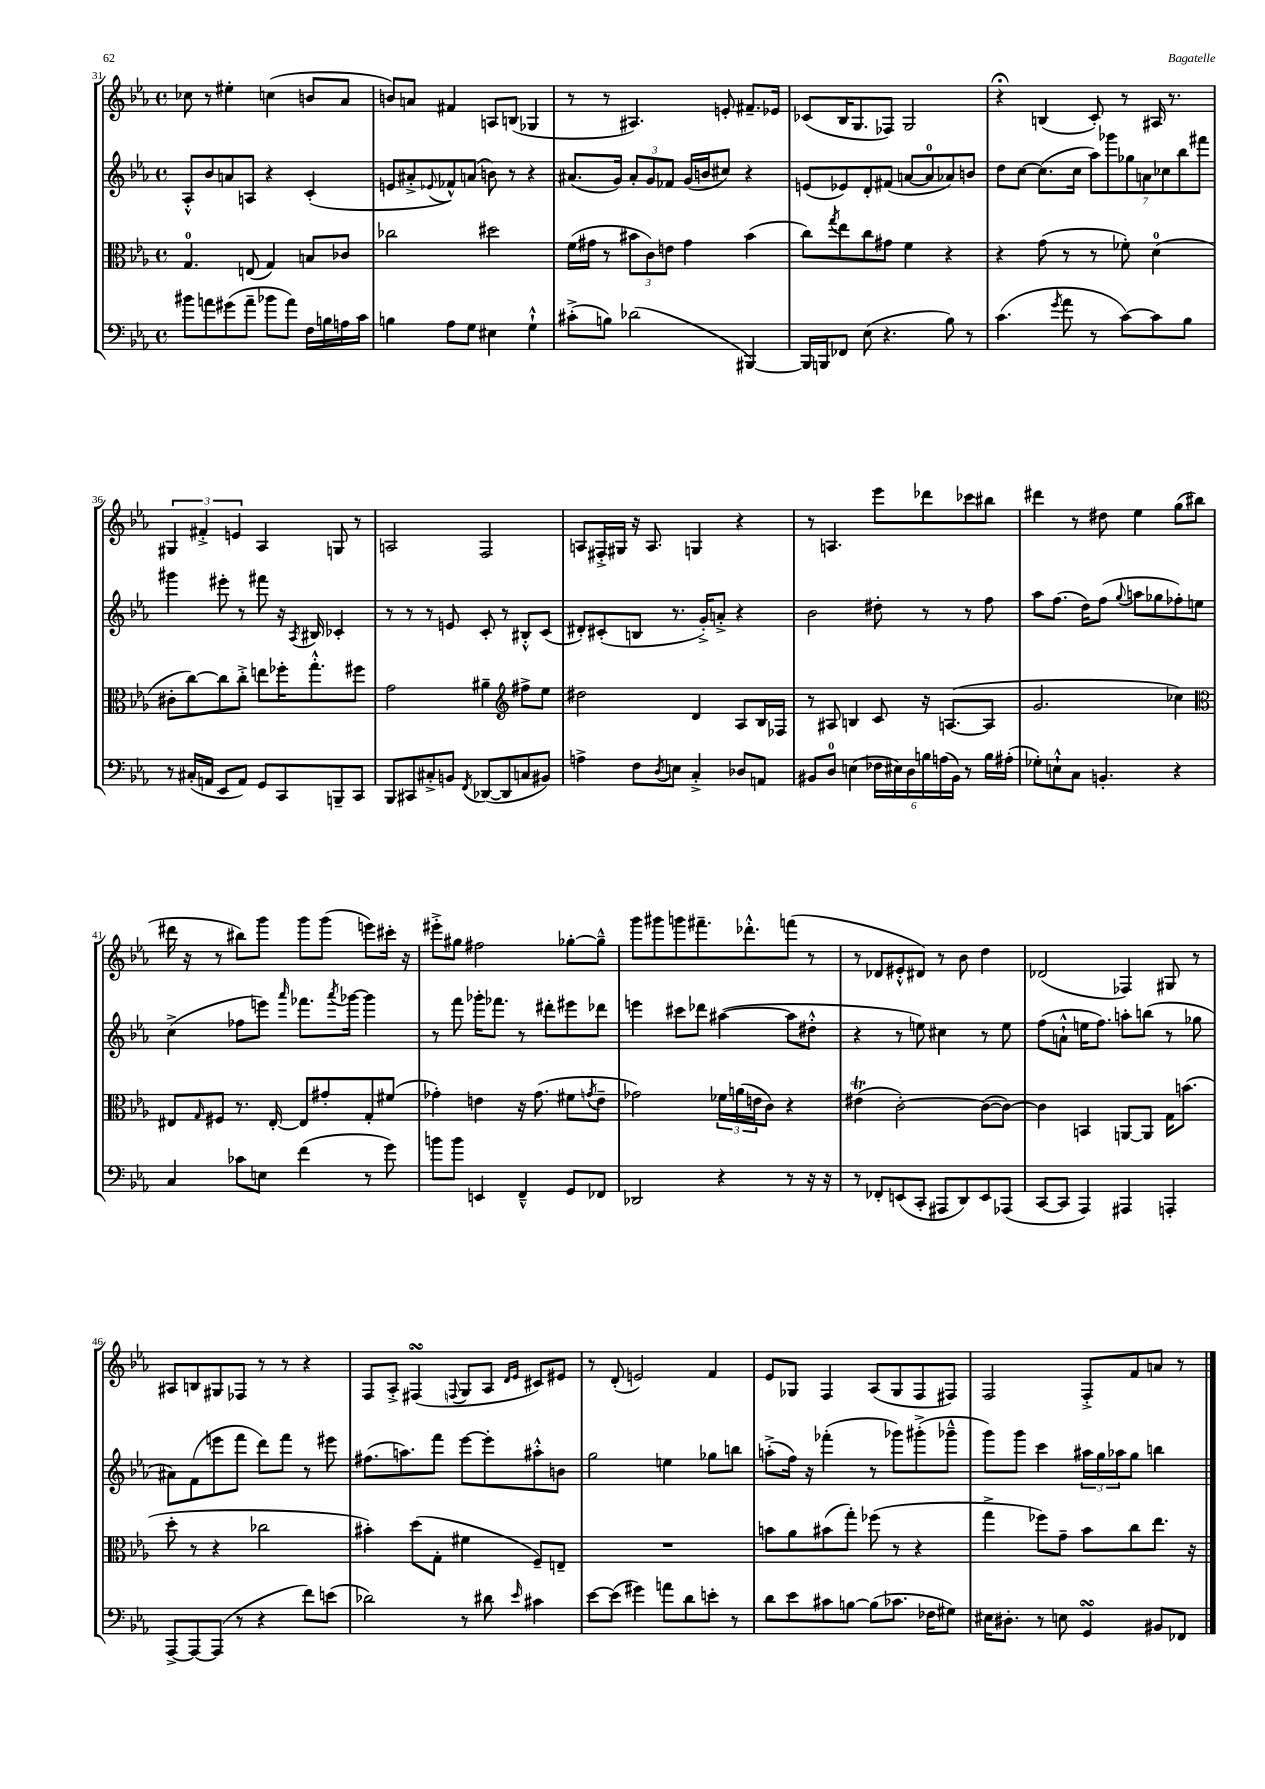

**kern	**kern	**kern	**kern
*part4	*part3	*part2	*part1
*staff4	*staff3	*staff2	*staff1
*clefF4	*clefC3	*clefG2	*clefG2
*k[b-e-a-]	*k[b-e-a-]	*k[b-e-a-]	*k[b-e-a-]
*M4/4	*M4/4	*M4/4	*M4/4
*met(c)	*met(c)	*met(c)	*met(c)
=31	=31	=31	=31
8b#X\L	4.G/	8A-'^^/L	8cc-X\
8an\	.	8b-/	8r
(8g#X\	.	8an/	4ee#X'\
8a~\J	(8En/	8An/J	.
8b-X\L	4G/)	4r	(4ccn\
8a\J)	.	.	.
16F\LL	8Bn/L	(4c'/	8bn/L
16Bn\	.	.	.
16An\	8c-X/J	.	8a-/J
16c\JJ	.	.	.
=32	=32	=32	=32
4Bn\	2cc-X\	8en/L	8bn/L)
.	.	8a#X'^/	8an/J
.	.	8qqe-X/	.
8A-\L	.	8f-X^^/)	4f#X/
8G\J	.	(8an/J	.
4E#X\	2dd#X\	8bn\)	8An/L
.	.	8r	(8Bn/J
4G`^^\	.	4r	4G-X/
=33	=33	=33	=33
(8c#X'^\L	(16f\LL	(8.a#X/L	8r
.	16g#X\JJ	.	.
8Bn\J)	8r	.	8r
.	.	16g/Jk)	.
(2d-X\	12b#X\L	12a#'/L	4.A#X/)
.	12c\)	12g/	.
.	12en\J	12f-X/J	.
.	4g#\	(16g/LL	.
.	.	16bn/J	.
.	.	8cc#X/J)	8en'/
[4BBB#X/)	(4b#\	4r	8.f#X~/L
.	.	.	16e-X/Jk
=34	=34	=34	=34
16BBB#/LL]	8cc\L)	(8en/L	(8c-X/L
16BBBn/J	.	.	.
.	8qgg/	.	.
8FF-X/J	8ee-\	8e-X/)	16B-/K
.	.	.	8.G/
(8E-\	8cc\	8d'/	.
4.r	8g#X\J	(8f#X/J	8F-X/J)
.	4f\	[8an/L	2G/
.	.	8a/]	.
8B-\)	4r	8a-X/)	.
8r	.	8bn/J	.
=35	=35	=35	=35
(4.c\	4r	8dd\L	4r;<
.	.	[8cc\J	.
.	(8g\	(8.cc\L]	(4Bn/
8qg/	.	.	.
8a-\	8r	.	.
.	.	16cc\Jk	.
8r	8r	14aa-\L)	8c'/)
.	.	14ggg-X\	.
[8c\L)	8f-X'\)	.	8r
.	.	14gg-X\	.
.	.	14an\	.
8c\]	(4d\	.	16A#X/
.	.	14cc-X\	.
.	.	.	8.r
.	.	14bb-\	.
8B-\J	.	.	.
.	.	14fff#X\J	.
!!LO:LB:g=z
=36	=36	=36	=36
8r	8c#X'\L	4ggg#X\	6G#X/
(16C#X'/LL	[8cc\)	.	.
.	.	.	6f#X'^/
16AAn/JJ	.	.	.
8EE-/L	8cc\]	8eee#X'\	.
.	.	.	6en/
8AA/J)	8cc'^\J	8r	.
8GG/L	8een\L	8fff#X\	4A-/
8CC/	16ff-X'\K	16r	.
.	.	8qA-/	.
.	8.gg'^^\	16B#X/	.
8BBBn~/	.	4c-X'/	8Gn/
8CC/J	8ff#X\J	.	8r
=37	=37	=37	=37
8BBB-/L	2g\	8r	2An/
8CC#X/	.	8r	.
8C#X'^/	.	8r	.
8BBn/J	.	8en/	.
8qFF/	.	.	.
([8DD-X/L	4a#X~\	8c'/	2F/
8DD-/]	.	8r	.
*	*clefG2	*	*
8Cn/	8ff#X^\L	8B#X'^^/L	.
8BB#X/J)	8ee-\J	(8c/J	.
=38	=38	=38	=38
4An^\	2dd#X\	8d#X'/L)	8An/L
.	.	(8c#X'/	16F#X'^/L
.	.	.	16G#X/JJ
8F\L	.	8Bn/J	16r
.	.	.	8.A/
8qD/	.	.	.
8En\J	.	8.r	.
4C'^/	4d/	.	4Gn/
.	.	16g'^/KL)	.
.	.	8an'^/J	.
8D-X/L	8A-/L	4r	4r
8AAn/J	16B-/L	.	.
.	16F-X/JJ	.	.
=39	=39	=39	=39
8BB#X/L	8r	2b-\	8r
8D/J	8A#X/	.	4.An/
(4En\	4Bn/	.	.
24F-X\LL	8c/	8dd#X'\	8eee-\L
24E#X\)	.	.	.
24D\	.	.	.
24Bn\	16r	8r	8ddd-X\
(24An\	.	.	.
.	([8.An/L	.	.
24BB#\JJ)	.	.	.
8r	.	8r	8ccc-X\
16B\LL	8A/J]	8ff\	8bb#X\J
(16A#X'\JJ	.	.	.
=40	=40	=40	=40
8G-X'\L)	2.g/	8aa-\L	4ddd#X\
8En`^^\	.	(8.ff\J	.
8C\J	.	.	8r
.	.	16dd\KL)	.
4.BBn'/	.	(8ff\J	8dd#X\
.	.	8qqgg/	.
.	.	8aan\L	4ee-\
.	.	8gg-X\	.
4r	4cc-X\)	8ff-X'\)	(8gg\L
.	.	8een\J	8bb#X\J
!!LO:LB:g=z
=41	=41	=41	=41
*	*clefC3	*	*
4C/	8E#X/L	(4cc^\	16ddd#X\
.	.	.	16r
.	16qqG/	.	.
.	8F#X/J	.	8r
8c-X\L	8.r	8ff-X\L	8bb#X\L)
8En\J	.	8eeen\J)	8ggg\J
.	[16E#'/	.	.
.	.	16qqaaa-/	.
(4f\	8E#/L]	8.fff-X\L	8ggg\L
.	8g#X'/	.	(8ggg\J
.	.	8qaaa-/	.
.	.	[16ggg-X\Jk	.
8r	8G'/	4ggg-\]	8eeen\L)
8g\)	(8f#X/J	.	16ccc#X'\Jk
.	.	.	16r
=42	=42	=42	=42
8bn\L	4g-X'\)	8r	8eee#X'^\L
8b\J	.	8fff\	8gg#X\J
4EEn/	4en\	16ggg-X'\KL	2ff#X\
.	.	8.fff-X\J	.
4FF~^^/	16r	8r	.
.	(8.g-\	.	.
.	.	8ddd#X'\L	.
8GG/L	8f#X\L	8eee#X\	[8gg-X'\L
.	8qgn/	.	.
8FF-X/J	8e~\J	8ddd-X\J	8gg-~^^\J]
=43	=43	=43	=43
2DD-X/	2g-X\)	4eeen\	8ggg\L
.	.	.	8ggg#X\
.	.	8ccc#X\L	8gggn\
.	.	8ddd-X\J	8.fff#X~\
4r	24f-X\LL	([4aa#X\	.
.	(24an\	.	.
.	.	.	8.ddd-X'^^\
.	24en\J	.	.
.	8c\J)	.	.
8r	4r	8aa#\L]	(8fffn\J
16r	.	8dd#X'^^\J	8r
16r	.	.	.
=44	=44	=44	=44
8r	(4e#Xt\	4r	8r
8FF-X'/L	.	.	8d-X/L
(8EEn/	[2c'\)	8r	8e#X'^^/
8CC'/J	.	8een\)	8d#X/J)
8AAA#X/L	.	4cc#X\	8r
8DD/)	.	.	8b-\
8EE/	(8c\L_	8r	4dd\
(8AAA-X/J	8c\J_)	8ee\	.
=45	=45	=45	=45
[8CC/L	4c\]	(8ff\L	(2d-X/
8CC/J]	.	8an`^^\J	.
4AAA-/)	4BBn/	16een\KL	.
.	.	8.ff\J)	.
4AAA#X/	[8AAn/L	8aan'\L	4F-X/)
.	8AA/J]	(8bbn\J	.
4AAAn'/	16G\KL	8r	8G#X/
.	(8.bn\J	.	.
.	.	8gg-X\	8r
!!LO:LB:g=z
=46	=46	=46	=46
[8AAA-^/L	8dd'\	8a#X\L)	8A#X/L
8AAA-/_	8r	(8f\	8Bn/
(8AAA-/J]	4r	8eeen\	8G#X/
8r	.	8fff\J	8F-X/J
4r	2cc-X\	8ddd\L)	8r
.	.	8fff\J	8r
8f\L)	.	8r	4r
(8en\J	.	8eee#X\	.
=47	=47	=47	=47
2d-X\)	4b#X'\)	(8.ff#X\L	8F/L
.	.	.	8A-'^/J
.	.	8.aan\)	.
.	(8dd\L	.	(4F#XsSsS/
.	8G'\J	8fff\J	.
.	.	.	8qqFn/
8r	4f#X\	[8eee-\L	8G/L
8d#X\	.	8eee-'\]	8A-/J
.	.	.	16qqd/LL
16qqe-/	.	.	16qqe-/JJ
4c#X\	8F~/L)	8aa#X'^^\	8c#X/L)
.	8En~/J	8bn\J	8e#X/J
=48	=48	=48	=48
[8e-\L	1r	2gg\	8r
(8e-\J]	.	.	(8d'/
4g#X\)	.	.	2en/)
8an\L	.	4een\	.
8d\	.	.	.
8en'\J	.	8gg-X\L	4f/
8r	.	8bbn\J	.
=49	=49	=49	=49
8d\L	8bn\L	(8aan'^\L	8e-/L
8e-\	8a-\	16ff\Jk)	8G-X/J
.	.	16r	.
8c#X\	(8b#X\	(4fff-X'\	4F/
[8Bn\J	8gg'\J)	.	.
(8B\L]	(8ff-X\	8r	(8A-/L
8.c-X\J	8r	8ggg-X\L)	8G-/
.	4r	(8ggg#X'^\	8F/
16F-X\KL	.	.	.
8G#X\J)	.	8ggg-X~^^\J	8F#X/J)
=50	=50	=50	=50
16E#X\KL	4gg^\	8ggg\L)	2F/
8.D#X'\J	.	.	.
.	.	8ggg\J	.
8r	8ff-X\L)	4ccc\	.
8En\	8g~\J	.	.
4GGsSsS/	8b-\L	24aa#X\LL	8F'^/L
.	.	24gg\	.
.	.	24aa-X\J	.
.	8cc\	8gg\J	8f/
8BB#X/L	8.ee-\J	4bbn\	8an/J
8FF-X/J	.	.	8r
.	16r	.	.
==	==	==	==
*-	*-	*-	*-
